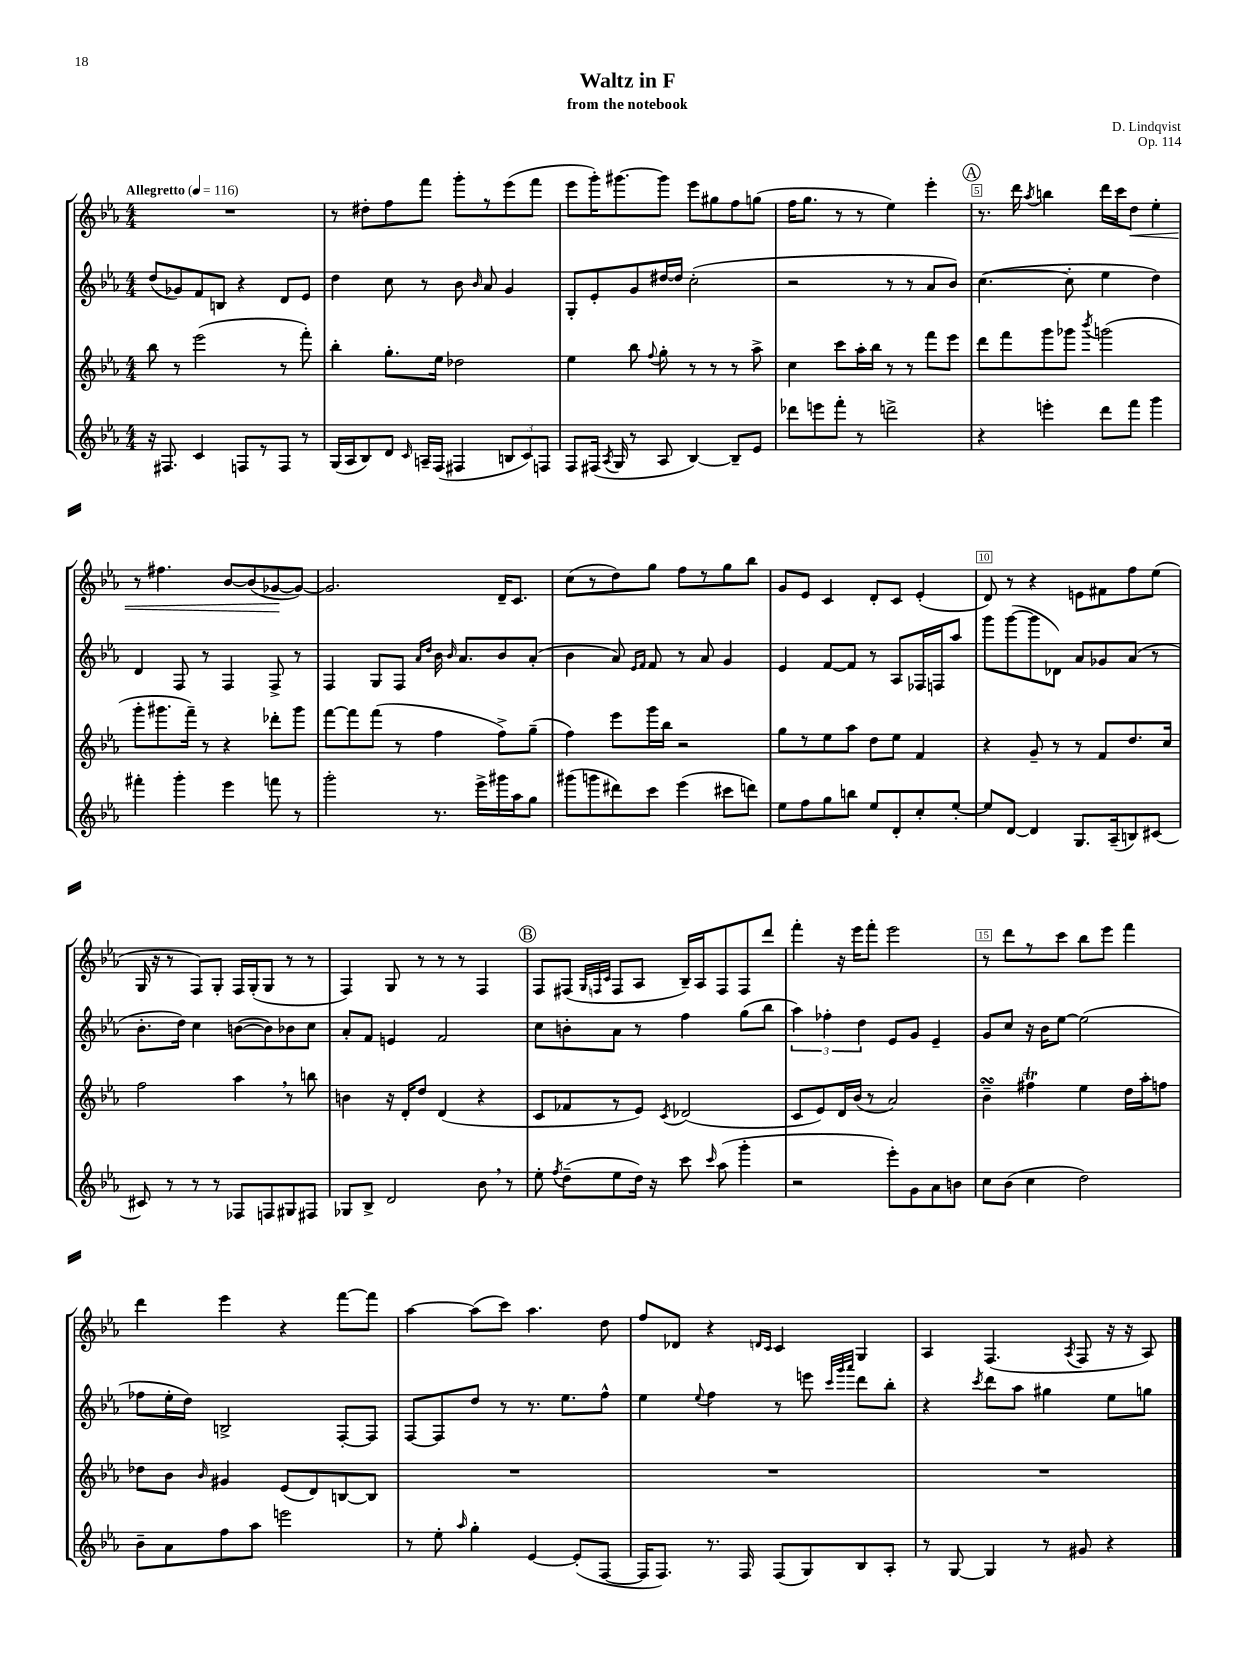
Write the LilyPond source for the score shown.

\header { title = "Waltz in F" composer = "D. Lindqvist" subtitle = "from the notebook" opus = "Op. 114" }
<<
\new StaffGroup <<
\new Staff = "s0" {
    \clef treble \key ees \major \numericTimeSignature \time 4/4 \tempo "Allegretto" 4 = 116
    \autoBeamOff R1 |
    r8 dis''8[-. f''8 f'''8] g'''8[-. r8 ees'''8( f'''8] |
    ees'''8[ g'''16-.) gis'''8.~ gis'''8] ees'''8[ gis''8 f''8 g''8]( |
    f''16[ g''8.] r8 r8 ees''4) ees'''4-. |
    \mark \markup { \circle "A" } r8. d'''16 \acciaccatura { aes''8 } b''4 d'''16[ c'''16 d''8]\< ees''4-. |
    r8 fis''4. bes'8[~ bes'8( ges'8~\! ges'8]~) |
    ges'2. d'16[-- c'8.] |
    c''8[( r8 d''8) g''8] f''8[ r8 g''8 bes''8] |
    g'8[ ees'8] c'4 d'8[-. c'8] ees'4-.( |
    d'8) r8 r4 e'8[ fis'8 f''8 ees''8]( |
    g16 r16 r8 f8[) g8]-. f16[ g16-.( g8] r8 r8 |
    f4) g8 r8 r8 r8 f4 |
    \mark \markup { \circle "B" } f8[ fis8]( \grace { g32[ f32 c'32] } f8[ aes8] bes16[--) aes16 f8 f8 d'''8] |
    f'''4-. r16 ees'''16[ f'''8]-. ees'''2 |
    r8 d'''8[ r8 c'''8] bes''8[ ees'''8] f'''4 |
    d'''4 ees'''4 r4 f'''8[~ f'''8] |
    aes''4~ aes''8[( c'''8]) aes''4. d''8 |
    f''8[ des'8] r4 \grace { d'16[ c'16] } c'4 g4 |
    aes4 f4.( \acciaccatura { aes8 } f8 r16 r16 aes8) \bar "|." |
}
\new Staff = "s1" {
    \clef treble \key ees \major \numericTimeSignature \time 4/4
    \autoBeamOff d''8[( ges'8) f'8 b8] r4 d'8[ ees'8] |
    d''4 c''8 r8 bes'8 \grace { bes'16 } aes'8 g'4 |
    g8[-. ees'8-. g'8 dis''16~ dis''16] c''2-.( |
    r2 r8 r8 aes'8[ bes'8]) |
    \mark \markup { \circle "A" } c''4.~( c''8-. ees''4 d''4) |
    d'4 f8 r8 f4 f8-> r8 |
    f4 g8[ f8] \grace { aes'16[ d''16] } bes'16 \grace { bes'16 } aes'8.[ bes'8 aes'8]-.( |
    bes'4 aes'8) \grace { ees'16[ f'16] } f'8 r8 aes'8 g'4 |
    ees'4 f'8[~ f'8] r8 aes8[ fes16 f16 aes''8] |
    g'''8[ g'''8~( g'''8 des'8]) aes'8[ ges'8 aes'8]( r8 |
    bes'8.[-. d''16]) c''4 b'8[~( b'8) bes'8 c''8] |
    aes'8[-. f'8] e'4 f'2 |
    \mark \markup { \circle "B" } c''8[ b'8-. aes'8] r8 f''4 g''8[( bes''8] |
    \tuplet 3/2 { aes''4) fes''4-. d''4 } ees'8[ g'8] ees'4-- |
    g'8[ c''8] r16 bes'16[ ees''8]~ ees''2( |
    fes''8[ ees''16-. d''16]) b2-> f8[~-. f8] |
    f8[~ f8 d''8] r8 r8. ees''8.[ f''8]-^ |
    ees''4 \appoggiatura { ees''8 } f''4 r8 e'''8 \grace { c'''32[ g'''32 aes'''32] } d'''8[ bes''8]-. |
    r4 \acciaccatura { c'''8 } d'''8[ aes''8] gis''4 ees''8[ g''8] \bar "|." |
}
\new Staff = "s2" {
    \clef treble \key ees \major \numericTimeSignature \time 4/4
    \autoBeamOff bes''8 r8 ees'''2( r8 f'''8-.) |
    bes''4-. g''8.[-. ees''16] des''2 |
    ees''4 bes''8 \appoggiatura { f''8 } g''8-. r8 r8 r8 aes''8-> |
    c''4 c'''8[ aes''16-. bes''16] r8 r8 f'''8[ ees'''8] |
    \mark \markup { \circle "A" } d'''8[ f'''8 g'''8 ges'''8] \acciaccatura { bes'''8 } g'''2( |
    g'''8[-. gis'''8. f'''16]--) r8 r4 des'''8[-. gis'''8] |
    f'''8[~ f'''8 f'''8]( r8 f''4 f''8[->) g''8]--( |
    f''4) ees'''8[ g'''16 bes''16] r2 |
    g''8[ r8 ees''8 aes''8] d''8[ ees''8] f'4 |
    r4 g'8-- r8 r8 f'8[ d''8. c''16] |
    f''2 aes''4 \breathe r8 b''8 |
    b'4 r16 d'16[-. d''8] d'4( r4 |
    \mark \markup { \circle "B" } c'8[ fes'8 r8 ees'8]) \acciaccatura { c'8 } des'2( |
    c'8[ ees'8) d'16 bes'16]( r8 aes'2) |
    bes'4--\turn fis''4\trill ees''4 d''16[ aes''16-. f''8] |
    des''8[ bes'8] \grace { bes'16 } gis'4 ees'8[( d'8) b8~ b8] |
    R1 |
    R1 |
    R1 \bar "|." |
}
\new Staff = "s3" {
    \clef treble \key ees \major \numericTimeSignature \time 4/4
    \autoBeamOff r16 fis8. c'4 f8[ r8 f8] r8 |
    g16[( aes16 bes8) d'8] \grace { c'16 } a16[-- f16]( fis4 \tuplet 3/2 { b8[ c'8) f8] } |
    f8[ fis16]( \acciaccatura { aes8 } g16 r8 aes8 bes4~) bes8[-- ees'8] |
    des'''8[ e'''8 f'''8]-. r8 d'''2-> |
    \mark \markup { \circle "A" } r4 e'''4-. d'''8[ f'''8] g'''4 |
    fis'''4-. g'''4-. ees'''4 f'''8 r8 |
    g'''2-. r8. ees'''16[-> gis'''16 aes''16 g''8] |
    gis'''8[( g'''8 dis'''8) c'''8] ees'''4( cis'''8[ d'''8]) |
    ees''8[ f''8 g''8 b''8] ees''8[ d'8-. c''8-. ees''8]~-. |
    ees''8[ d'8]~ d'4 g8.[ aes16--( b8) cis'8]~ |
    cis'8 r8 r8 r8 fes8[ f8 gis8 fis8] |
    ges8[ bes8]-> d'2 bes'8 \breathe r8 |
    \mark \markup { \circle "B" } ees''8-. \acciaccatura { f''8 } d''8[--( ees''8 d''16]) r16 c'''8 \grace { c'''16 } aes''8( g'''4-. |
    r2 ees'''8[-.) g'8 aes'8 b'8] |
    c''8[ bes'8]( c''4 d''2) |
    bes'8[-- aes'8 f''8 aes''8] e'''2 |
    r8 ees''8-. \grace { aes''16 } g''4-. ees'4~ ees'8[-.( f8]~ |
    f16[ f8.]) r8. f16 f8[( g8) bes8 aes8]-. |
    r8 g8~ g4 r8 gis'8 r4 \bar "|." |
}
>>
>>
\layout { \context { \Score \override BarNumber.break-visibility = ##(#f #t #t) barNumberVisibility = #(every-nth-bar-number-visible 5) \override BarNumber.stencil = #(make-stencil-boxer 0.1 0.3 ly:text-interface::print) } }
